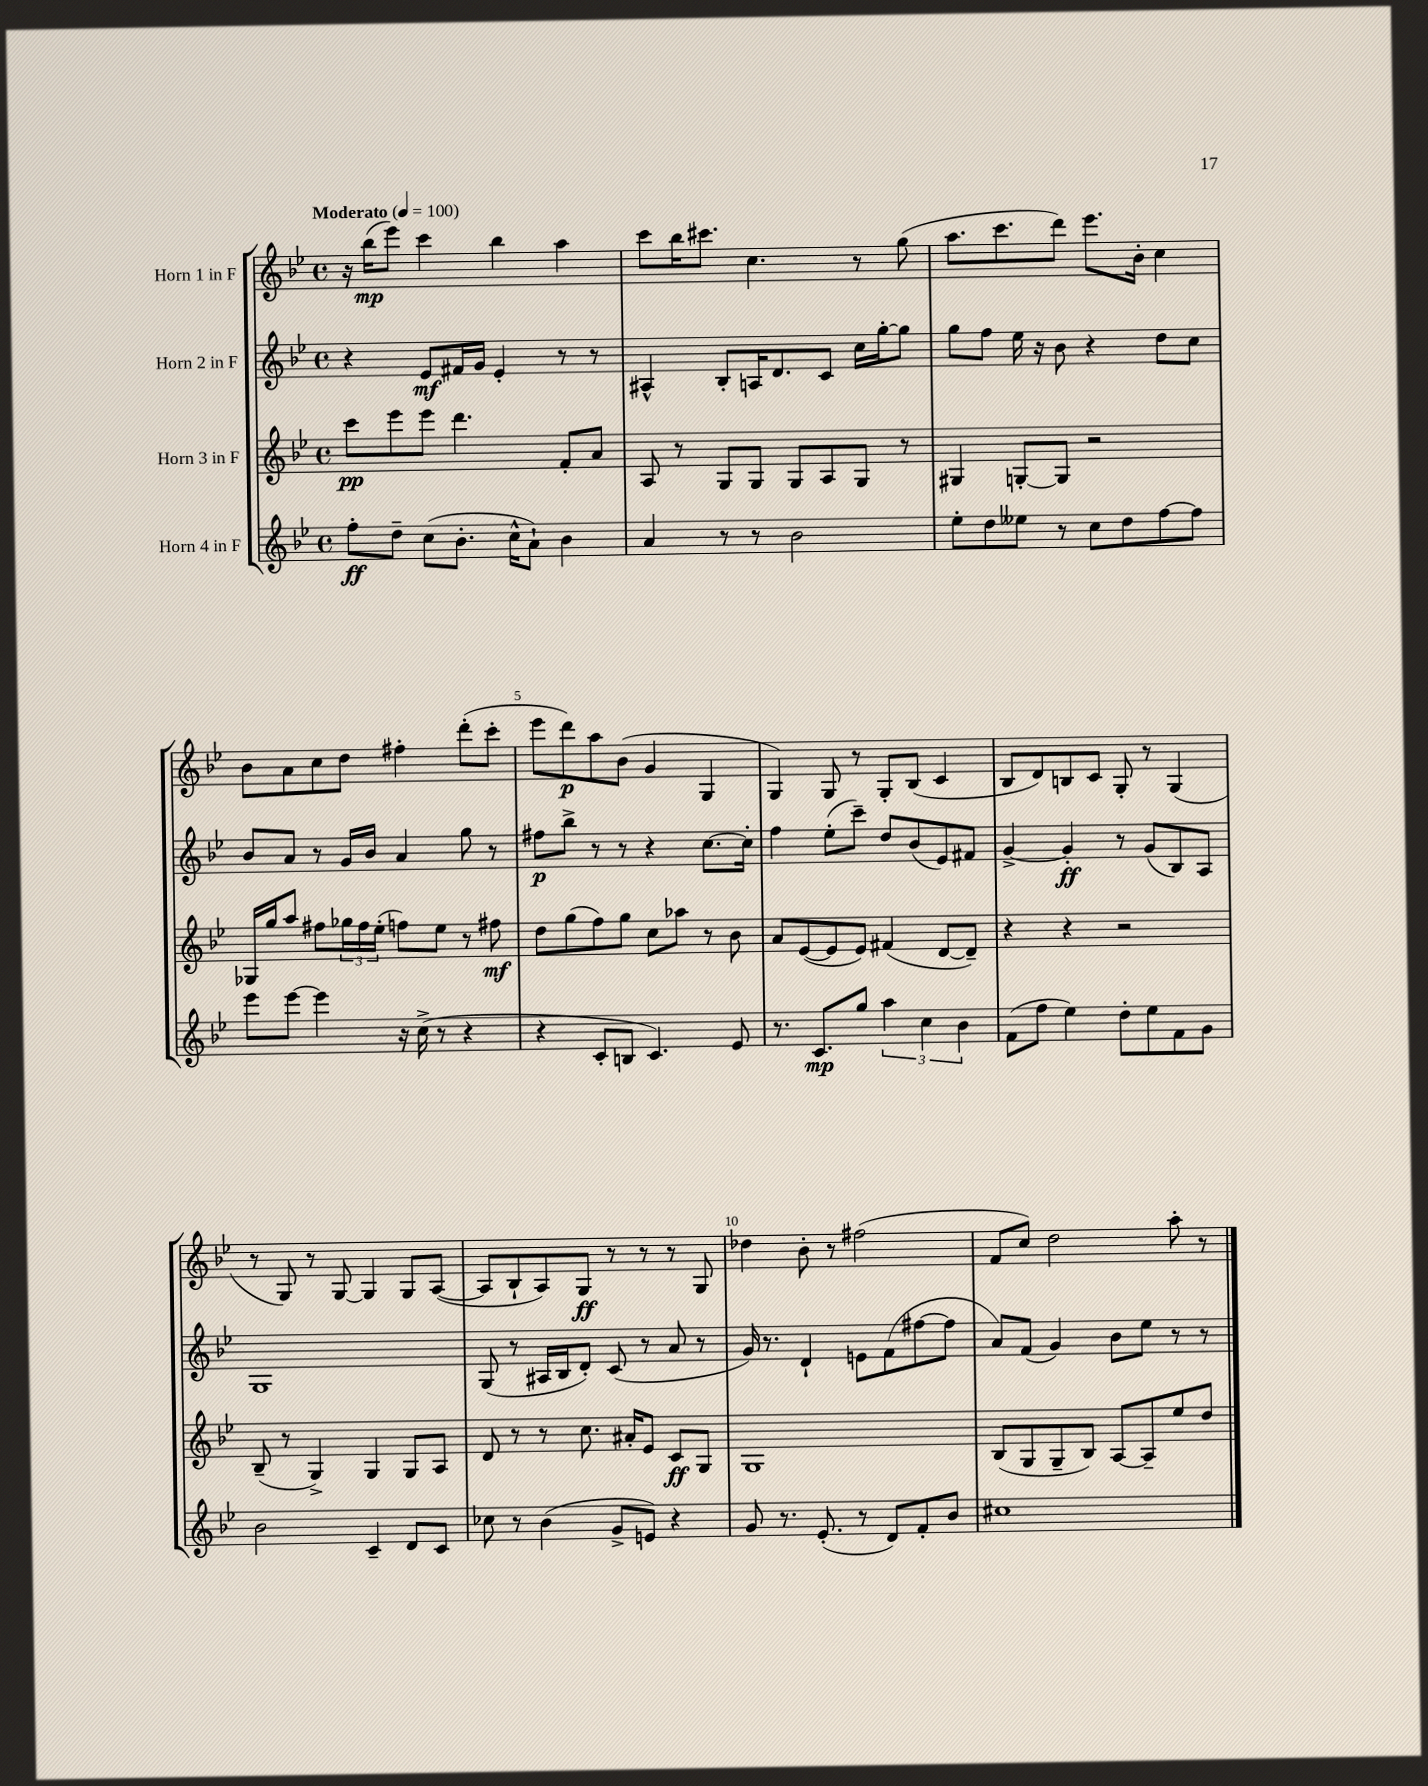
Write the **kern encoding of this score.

**kern	**kern	**kern	**kern
*staff4	*staff3	*staff2	*staff1
*clefG2	*clefG2	*clefG2	*clefG2
*k[b-e-]	*k[b-e-]	*k[b-e-]	*k[b-e-]
*M4/4	*M4/4	*M4/4	*M4/4
*met(c)	*met(c)	*met(c)	*met(c)
*MM100	*MM100	*MM100	*MM100
8ff'\L	8ccc\L	4r	16r
.	.	.	(16bb-\LK
8dd~\J	8eee-\	.	8eee-\J)
(8cc\L	8eee-\J	8e-/L	4ccc\
8.b-'\J	4.ddd\	16f#/L	.
.	.	16g/JJ	.
.	.	4e-'/	4bb-\
16cc^^\LK	.	.	.
8a`\J)	.	.	.
4b-\	8f'/L	8r	4aa\
.	8a/J	8r	.
=	=	=	=
4a/	8A/	4A#^^/	8ccc\L
.	8r	.	16bb-\K
.	.	.	8.ccc#\J
8r	8G/L	8B-'/L	.
8r	8G/J	16A/K	4.cc\
.	.	8.d/	.
2b-\	8G/L	.	.
.	8A/	8c/J	.
.	8G/J	16cc\LL	8r
.	.	[16gg'\J	.
.	8r	8gg\]J	(8gg\
=	=	=	=
8ee-'\L	4G#/	8gg\L	8.aa\L
8dd\	.	8ff\J	.
.	.	.	8.ccc\
8ee--\J	[8G'/L	16ee-\	.
.	.	16r	.
8r	8G/]J	8b-\	8ddd\J)
8cc\L	2r	4r	8.eee-\L
8dd\	.	.	.
.	.	.	16b-'\Jk
[8ff\	.	8dd\L	4cc\
8ff\]J	.	8cc\J	.
=	=	=	=
8eee-\L	16G-/LL	8b-/L	8b-\L
.	16gg/J	.	.
[8eee-\J	8aa/J	8a/J	8a\
4eee-\]	8ff#\L	8r	8cc\
.	24gg-\L	16g/LL	8dd\J
.	24ff#\	.	.
.	.	16b-/JJ	.
.	(24ee-'\JJ	.	.
16r	8ff\L)	4a/	4ff#'\
(16cc^\	.	.	.
8r	8ee-\J	.	.
4r	8r	8gg\	(8ddd'\L
.	8ff#\	8r	8ccc'\J
=	=	=	=
4r	8dd\L	8ff#\L	8eee-\L
.	(8gg\	8bb-^\J	8ddd\)
8c'/L	8ff\)	8r	8aa\
8B/J	8gg\J	8r	(8b-\J
4.c/)	8cc\L	4r	4g/
.	8aa-\J	.	.
.	8r	[8.cc\L	4G/
8e-/	8b-\	.	.
.	.	16cc'\]Jk	.
=	=	=	=
8.r	8a/L	4ff\	4G/)
.	([8e-/	.	.
8.c/L	.	.	.
.	8e-/]	(8ee-'\L	8G/
8gg/J	8e-/J)	8ccc~\J)	8r
6aa\	(4f#/	8dd/L	8G'/L
.	.	(8b-/	(8B-/J
6cc\	.	.	.
.	[8d/L	8e-/)	4c/
6b-\	.	.	.
.	8d~/]J)	8f#/J	.
=	=	=	=
(8f\L	4r	[4g^/	8B-/L
8ff\J	.	.	8d/)
4ee-\)	4r	4g'/]	8B/
.	.	.	8c/J
8dd'\L	2r	8r	8G'/
8ee-\	.	(8g/L	8r
8f\	.	8B-/)	(4G/
8g\J	.	8A/J	.
=	=	=	=
2b-\	(8B-~/	1G	8r
.	8r	.	8G/)
.	4G^/)	.	8r
.	.	.	[8G/
4c~/	4G/	.	4G/]
8d/L	8G/L	.	8G/L
8c/J	8A/J	.	([8A/J
=	=	=	=
8cc-\	8d/	(8G/	8A/]L
8r	8r	8r	8B-`/
(4b-\	8r	16A#/LL	8A/)
.	.	16B-/J	.
.	8.cc\	8d'/J)	8G/J
8g^/L	.	(8c/	8r
.	16a#'/LK	.	.
8e/J)	8e-/J	8r	8r
4r	8c/L	8a/	8r
.	8G/J	8r	8G/
=	=	=	=
8g/	1G	16g/)	4dd-\
.	.	8.r	.
8.r	.	.	.
.	.	4d`/	8b-'\
(8.e-'/	.	.	.
.	.	.	8r
8r	.	8e\L	(2ff#\
8d/L)	.	(8f\	.
8f'/	.	[8ff#\	.
8b-/J	.	8ff#\]J	.
=	=	=	=
1cc#	(8B-/L	8a/L)	8f/L
.	8G/	(8f/J	8cc/J)
.	8G~/	4g/)	2dd\
.	8B-/J)	.	.
.	[8A/L	8b-\L	.
.	8A~/]	8ee-\J	.
.	8ee-/	8r	8aa'\
.	8dd/J	8r	8r
==	==	==	==
*-	*-	*-	*-
